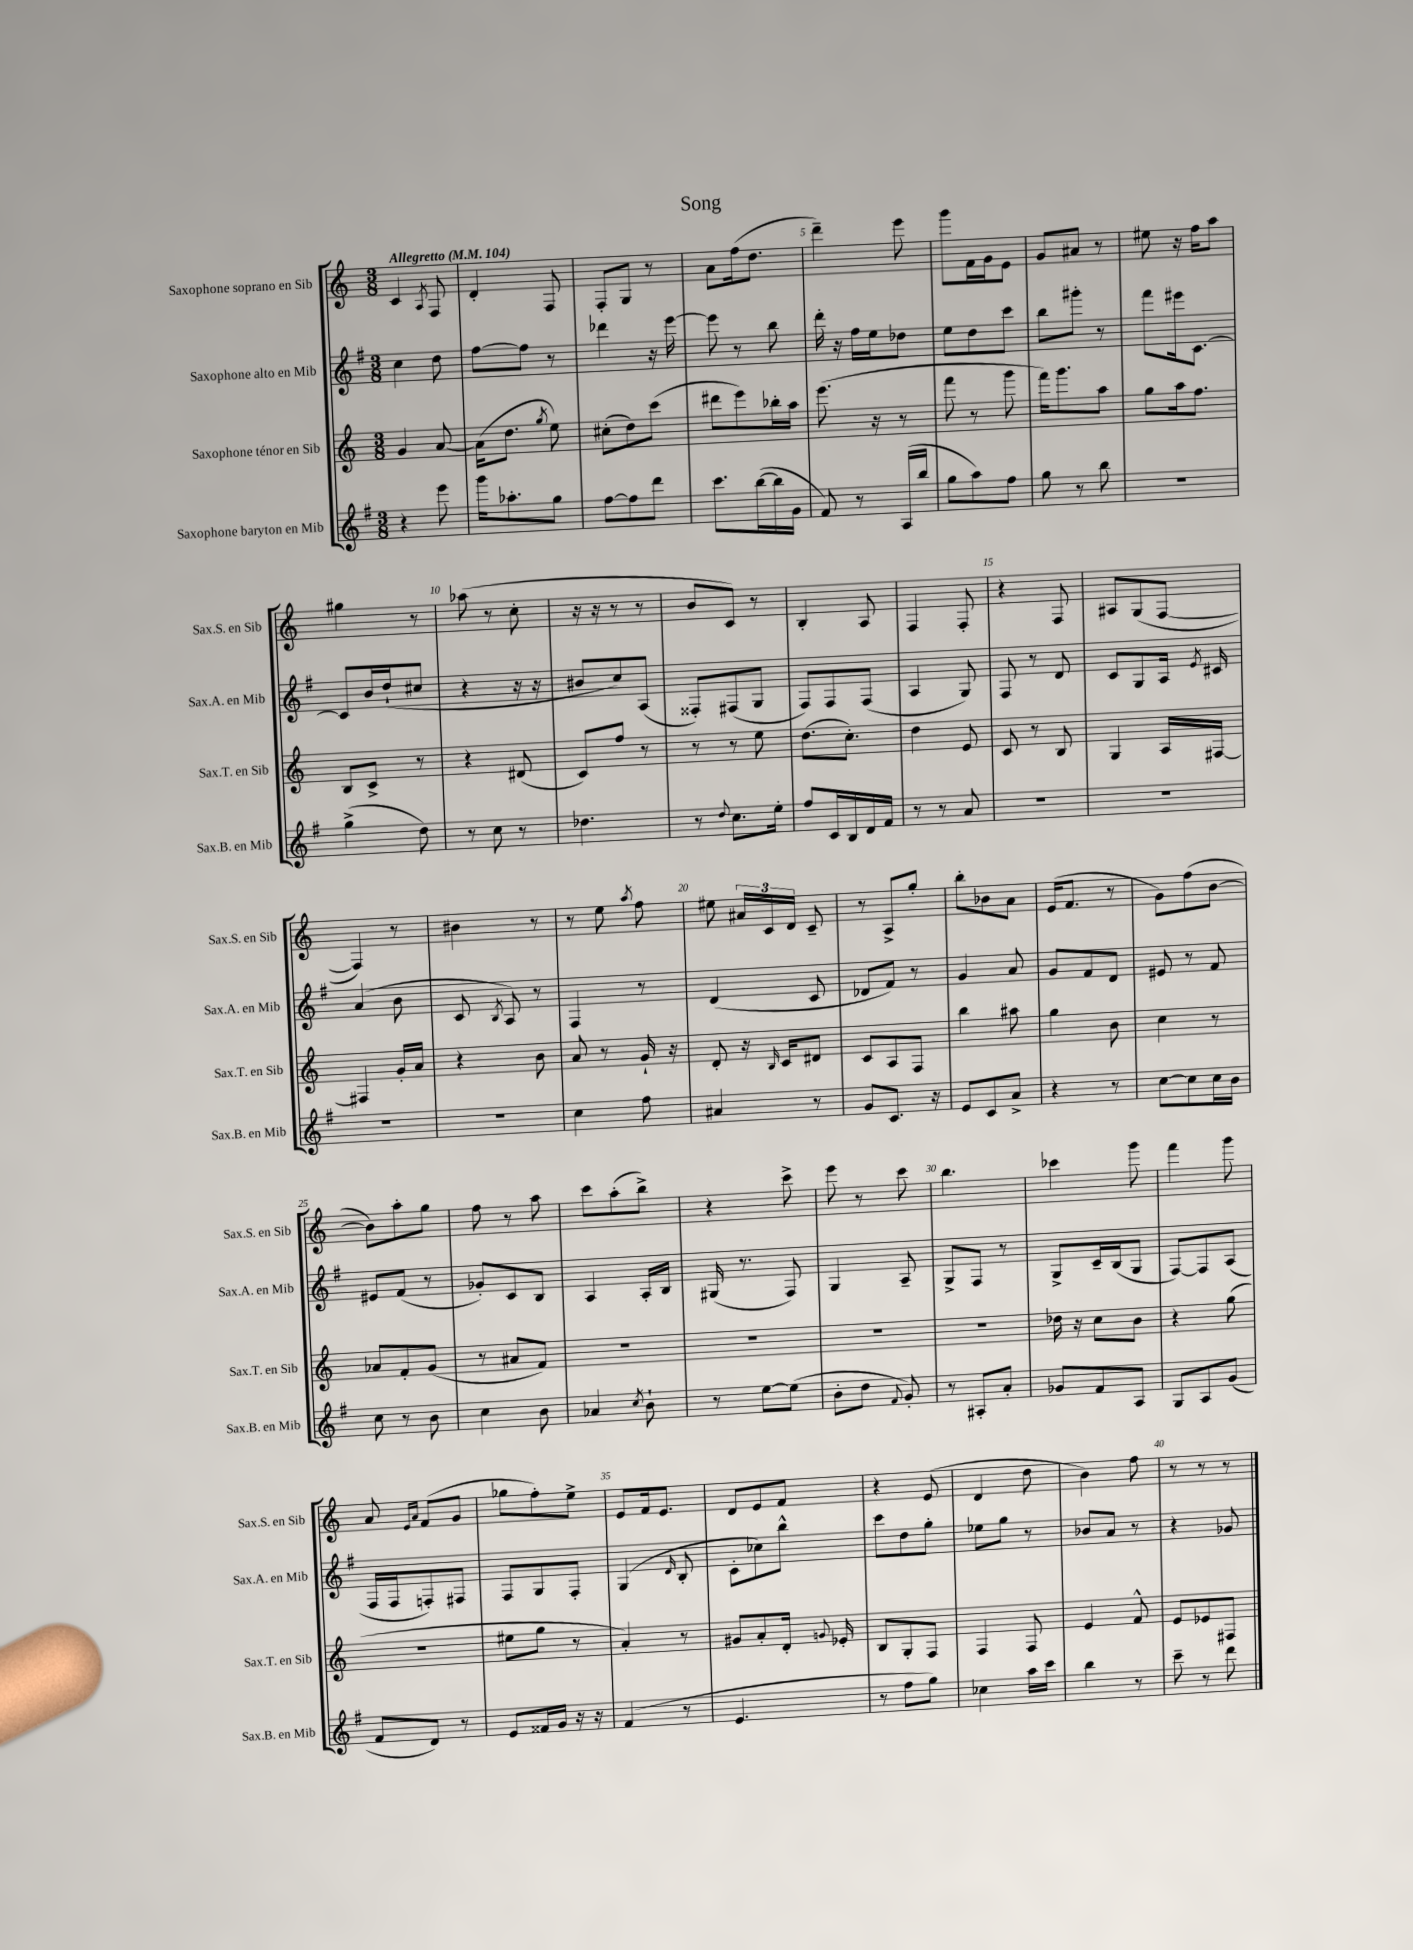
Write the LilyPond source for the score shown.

\header { title = "Song" }
<<
\new StaffGroup <<
\new Staff = "s0" \with { instrumentName = "Saxophone soprano en Sib" shortInstrumentName = "Sax.S. en Sib" } {
    \clef treble \key c \major \numericTimeSignature \time 3/8 \tempo "Allegretto" 4 = 104
    \autoBeamOff c'4 \acciaccatura { a8 } f8 |
    d'4-. f8 |
    f8[-. g8] r8 |
    a'8[ f''16( d''8.] |
    d'''4--) e'''8 |
    g'''8[ f'16 g'16 e'8] |
    g'8[ ais'8] r8 |
    eis''8 r16 f''16[ a''8] |
    gis''4 r8 |
    aes''8( r8 c''8-. |
    r16 r16 r8 r8 |
    b'8[ c'8]) r8 |
    b4-. a8 |
    f4 f8-. |
    r4 f8 |
    ais8[ g8( f8]~ |
    f4) r8 |
    bis'4 r8 |
    r8 e''8 \acciaccatura { a''8 } f''8 |
    eis''8 \tuplet 3/2 { ais'16[ c'16 d'16] } c'8-- |
    r8 a8[-> g''8]-. |
    b''8[-. bes'8 a'8] |
    e'16[( f'8.] r8 |
    g'8[) f''8( b'8]~ |
    b'8[) a''8-. g''8] |
    f''8 r8 a''8 |
    c'''8[ a''8-.( b''8]->) |
    r4 c'''8-> |
    e'''8 r8 c'''8 |
    b''4. |
    ces'''4 g'''8 |
    f'''4 g'''8 |
    a'8 \grace { e'16[ a'16] } f'8[( g'8] |
    ges''8[ f''8-.) e''8]-> |
    e'8[ f'16 e'8.] |
    d'8[ e'8 f'8] |
    r4 e'8( |
    d'4 d''8 |
    b'4) f''8 |
    r8 r8 r8 \bar "|." |
}
\new Staff = "s1" \with { instrumentName = "Saxophone alto en Mib" shortInstrumentName = "Sax.A. en Mib" } {
    \clef treble \key g \major \numericTimeSignature \time 3/8
    \autoBeamOff c''4 d''8 |
    fis''8[~ fis''8] r8 |
    des'''4 r16 e'''16~ |
    e'''8 r8 b''8 |
    d'''16-. r16 fis''16[ e''16 des''8] |
    e''8[ d''8 c'''8] |
    b''8[ gis'''8]-. r8 |
    fis'''8[ eis'''16 c'8.]~ |
    c'8[ b'16 d''16-!( cis''8] |
    r4 r16 r16 |
    bis'8[ c''8) a8]( |
    fisis8[-.) fis8( g8] |
    fis8[) fis8 fis8]( |
    a4 g8) |
    fis8 r8 d'8 |
    c'8[ g8 a16] \acciaccatura { e'8 } cis'16 |
    a'4( b'8 |
    c'8 \acciaccatura { b8 } a8) r8 |
    fis4 r8 |
    d'4( c'8 |
    des'8[ fis'8]) r8 |
    g'4 a'8 |
    g'8[ fis'8 d'8] |
    eis'8 r8 fis'8 |
    eis'8[ fis'8]( r8 |
    ges'8[-.) c'8 b8] |
    a4 a16[-. b16] |
    gis16( r8. fis8) |
    g4 a8-- |
    g8[-> fis8] r8 |
    g8[-> c'16-- b16( g8] |
    fis8[~) fis8 a8]( |
    fis16[ fis16 f8-.) fis8] |
    fis8[ g8 fis8]-. |
    g4( \grace { d'16 } b8-. |
    c'8[-. ces''8) b''8]-^ |
    c'''8[ d''8 g''8]-. |
    ees''8[ g''8] r8 |
    bes'8[ a'8] r8 |
    r4 ges'8 \bar "|." |
}
\new Staff = "s2" \with { instrumentName = "Saxophone ténor en Sib" shortInstrumentName = "Sax.T. en Sib" } {
    \clef treble \key c \major \numericTimeSignature \time 3/8
    \autoBeamOff g'4 a'8~ |
    a'16[( d''8.] \acciaccatura { g''8 } e''8) |
    cis''8[-.( d''8) c'''8]( |
    dis'''8[ e'''8) bes''16-. a''16] |
    e'''8.( r16 r8 |
    f'''8 r8 g'''8 |
    f'''16[) g'''8. a''8] |
    g''8[ a''16 f''8.] |
    b8[ c'8]-> r8 |
    r4 dis'8( |
    c'8[) f''8] r8 |
    r8 r8 e''8 |
    d''8.[( c''8.]-.) |
    d''4 e'8 |
    c'8 r8 b8 |
    g4 a16[ fis16]~ |
    fis4 g'16[-. a'16] |
    r4 b'8 |
    a'8 r8 g'16-! r16 |
    d'8-. r16 \grace { b16 } c'16[ dis'8] |
    c'8[ a8 f8] |
    b''4 ais''8 |
    g''4 b'8 |
    c''4 r8 |
    aes'8[ f'8-. g'8]( |
    r8 ais'8[ f'8]) |
    R4. |
    R4. |
    R4. |
    R4. |
    des''16 r16 c''8[ b'8] |
    r4 g''8( |
    R4. |
    eis''8[ g''8] r8 |
    a'4-.) r8 |
    gis'8[ a'8-. d'16]-. \appoggiatura { g'8 } ees'16-. |
    b8[ g8-. f8] |
    f4 f8 |
    e'4 f'8-^ |
    e'8[ ees'8 fis8] \bar "|." |
}
\new Staff = "s3" \with { instrumentName = "Saxophone baryton en Mib" shortInstrumentName = "Sax.B. en Mib" } {
    \clef treble \key g \major \numericTimeSignature \time 3/8
    \autoBeamOff r4 e'''8 |
    g'''16[ aes''8.-. g''8] |
    fis''8[~ fis''8 d'''8] |
    c'''8.[ b''16~( b''16 g'16] |
    fis'8) r8 a16[( b''16] |
    g''8[ a''8) fis''8] |
    g''8 r8 b''8 |
    R4. |
    g''4->( d''8) |
    r8 c''8 r8 |
    des''4. |
    r8 \appoggiatura { d''8 } c''8.[ e''16]-. |
    fis''8[ c'16 b16 d'16 fis'16] |
    r8 r8 a'8 |
    R4. |
    R4. |
    R4. |
    R4. |
    c''4 fis''8 |
    ais'4 r8 |
    g'8[ c'8.] r16 |
    e'8[ c'8 a'8]-> |
    r4 r8 |
    c''8[~ c''8 c''16 b'16] |
    c''8 r8 b'8 |
    c''4 b'8 |
    aes'4 \acciaccatura { c''8 } b'8-! |
    r8 e''8[~ e''8]( |
    b'8[-. d''8] \appoggiatura { fis'8 } g'8-.) |
    r8 ais8[-. a'8]-. |
    ges'8[ fis'8 a8] |
    g8[ a8 g'8]( |
    fis'8[ d'8]) r8 |
    e'8[ fisis'16 g'16] r16 r16 |
    fis'4( r8 |
    e'4. |
    r8 fis''8[ g''8]) |
    ces''4 a''16[ c'''16] |
    b''4 r8 |
    c'''8-- r8 d'''8 \bar "|." |
}
>>
>>
\layout { \context { \Score \override BarNumber.break-visibility = ##(#f #t #t) barNumberVisibility = #(every-nth-bar-number-visible 5) } }
